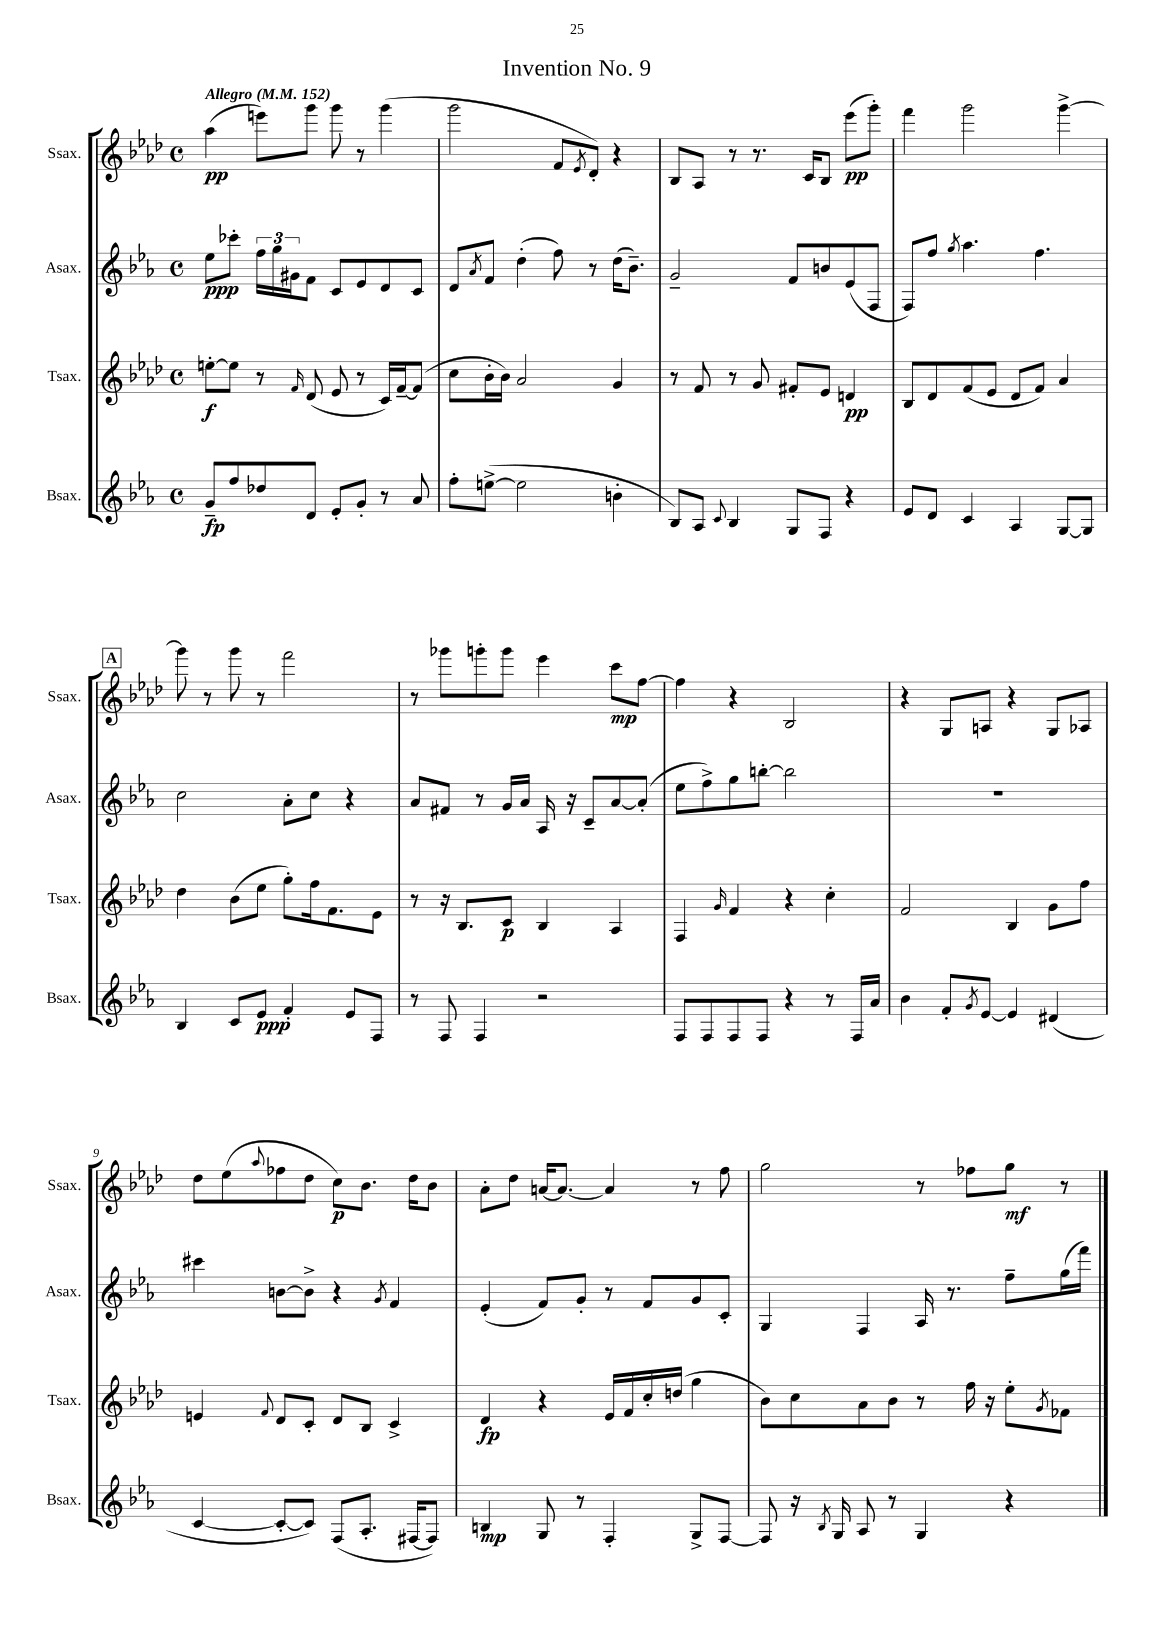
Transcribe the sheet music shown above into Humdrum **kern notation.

**kern	**kern	**kern	**kern
*staff4	*staff3	*staff2	*staff1
*clefG2	*clefG2	*clefG2	*clefG2
*k[b-e-a-]	*k[b-e-a-d-]	*k[b-e-a-]	*k[b-e-a-d-]
*M4/4	*M4/4	*M4/4	*M4/4
*met(c)	*met(c)	*met(c)	*met(c)
*MM152	*MM152	*MM152	*MM152
8g~	[8ee'	8ee-	(4aa-
8ff	8ee]	8ccc-'	.
8dd-	8r	24ff	8eee)
.	.	24gg	.
.	.	24g#	.
.	16qqf	.	.
8d	(8d-	8f	8ggg
8e-'	8e-	8c	8ggg
8g'	8r	8e-	8r
8r	16c)	8d	(4ggg
.	[16f~	.	.
8a-	(8f]	8c	.
=	=	=	=
8ff'	8cc	8d	2ggg
.	.	8qa-	.
([8ee^	16b-'	8f	.
.	16b-)	.	.
2ee]	2a-	(4dd'	.
.	.	8ff)	8f
.	.	.	8qe-
.	.	8r	8d-')
4b'	4g	(16dd	4r
.	.	8.b-~)	.
=	=	=	=
8B-)	8r	2g~	8B-
8A-	8f	.	8A-
8qqc	.	.	.
4B-	8r	.	8r
.	8g	.	8.r
8G	8f#'	8f	.
.	.	.	16c
8F	8e-	8b	8B-
4r	4d	(8e-	(8eee-
.	.	8F	8ggg')
=	=	=	=
8e-	8B-	8F)	4fff
8d	8d-	8ff	.
.	.	8qgg	.
4c	(8f	4.aa-	2ggg
.	8e-	.	.
4A-	8d-	.	.
.	8f)	4.ff	.
[8G	4a-	.	[4ggg^
8G]	.	.	.
=	=	=	=
4B-	4dd-	2cc	8ggg]
.	.	.	8r
8c	(8b-	.	8ggg
8e-	8ee-	.	8r
4f'	8gg')	8a-'	2fff
.	16ff	8cc	.
.	8.f	.	.
8e-	.	4r	.
8F	8e-	.	.
=	=	=	=
8r	8r	8a-	8r
8F	16r	8f#	8ggg-
.	8.B-	.	.
4F	.	8r	8ggg'
.	8c	16g	8ggg
.	.	16a-	.
2r	4B-	16A-	4eee-
.	.	16r	.
.	.	8c~	.
.	4A-	[8a-	8ccc
.	.	(8a-']	[8ff
=	=	=	=
8F	4F	8ee-	4ff]
8F	.	8ff^)	.
.	16qqg	.	.
8F	4f	8gg	4r
8F	.	[8bb'	.
4r	4r	2bb]	2B-
8r	4cc'	.	.
16F	.	.	.
16a-	.	.	.
=	=	=	=
4b-	2f	1r	4r
8f'	.	.	8G
8qg	.	.	.
[8e-	.	.	8A
4e-]	4B-	.	4r
(4d#	8g	.	8G
.	8ff	.	8A-
=	=	=	=
[4c	4e	4ccc#	8dd-
.	.	.	(8ee-
.	8qqf	.	8qqaa-
8c'_	8d-	[8b	8ff-
8c])	8c'	8b^]	8dd-
(8F	8d-	4r	8cc)
8.A-'	8B-	.	8.b-
.	.	8qg	.
.	4c^	4f	.
[16F#	.	.	16dd-
8F#])	.	.	8b-
=	=	=	=
4B	4d-	(4e-'	8a-'
.	.	.	8dd-
8G	4r	8f)	[16a
.	.	.	8.a_
8r	.	8g'	.
4F'	16e-	8r	4a]
.	16f	.	.
.	16cc'	8f	.
.	(16dd	.	.
8G^	4gg	8g	8r
[8F	.	8c'	8ff
=	=	=	=
8F]	8b-)	4G	2gg
16r	8cc	.	.
8qB-	.	.	.
16G	.	.	.
8A-	8a-	4F	.
8r	8b-	.	.
4G	8r	16A-	8r
.	.	8.r	.
.	16ff	.	8ff-
.	16r	.	.
4r	8ee-'	8ff~	8gg
.	8qg	.	.
.	8f-	(16gg	8r
.	.	16fff)	.
==	==	==	==
*-	*-	*-	*-
